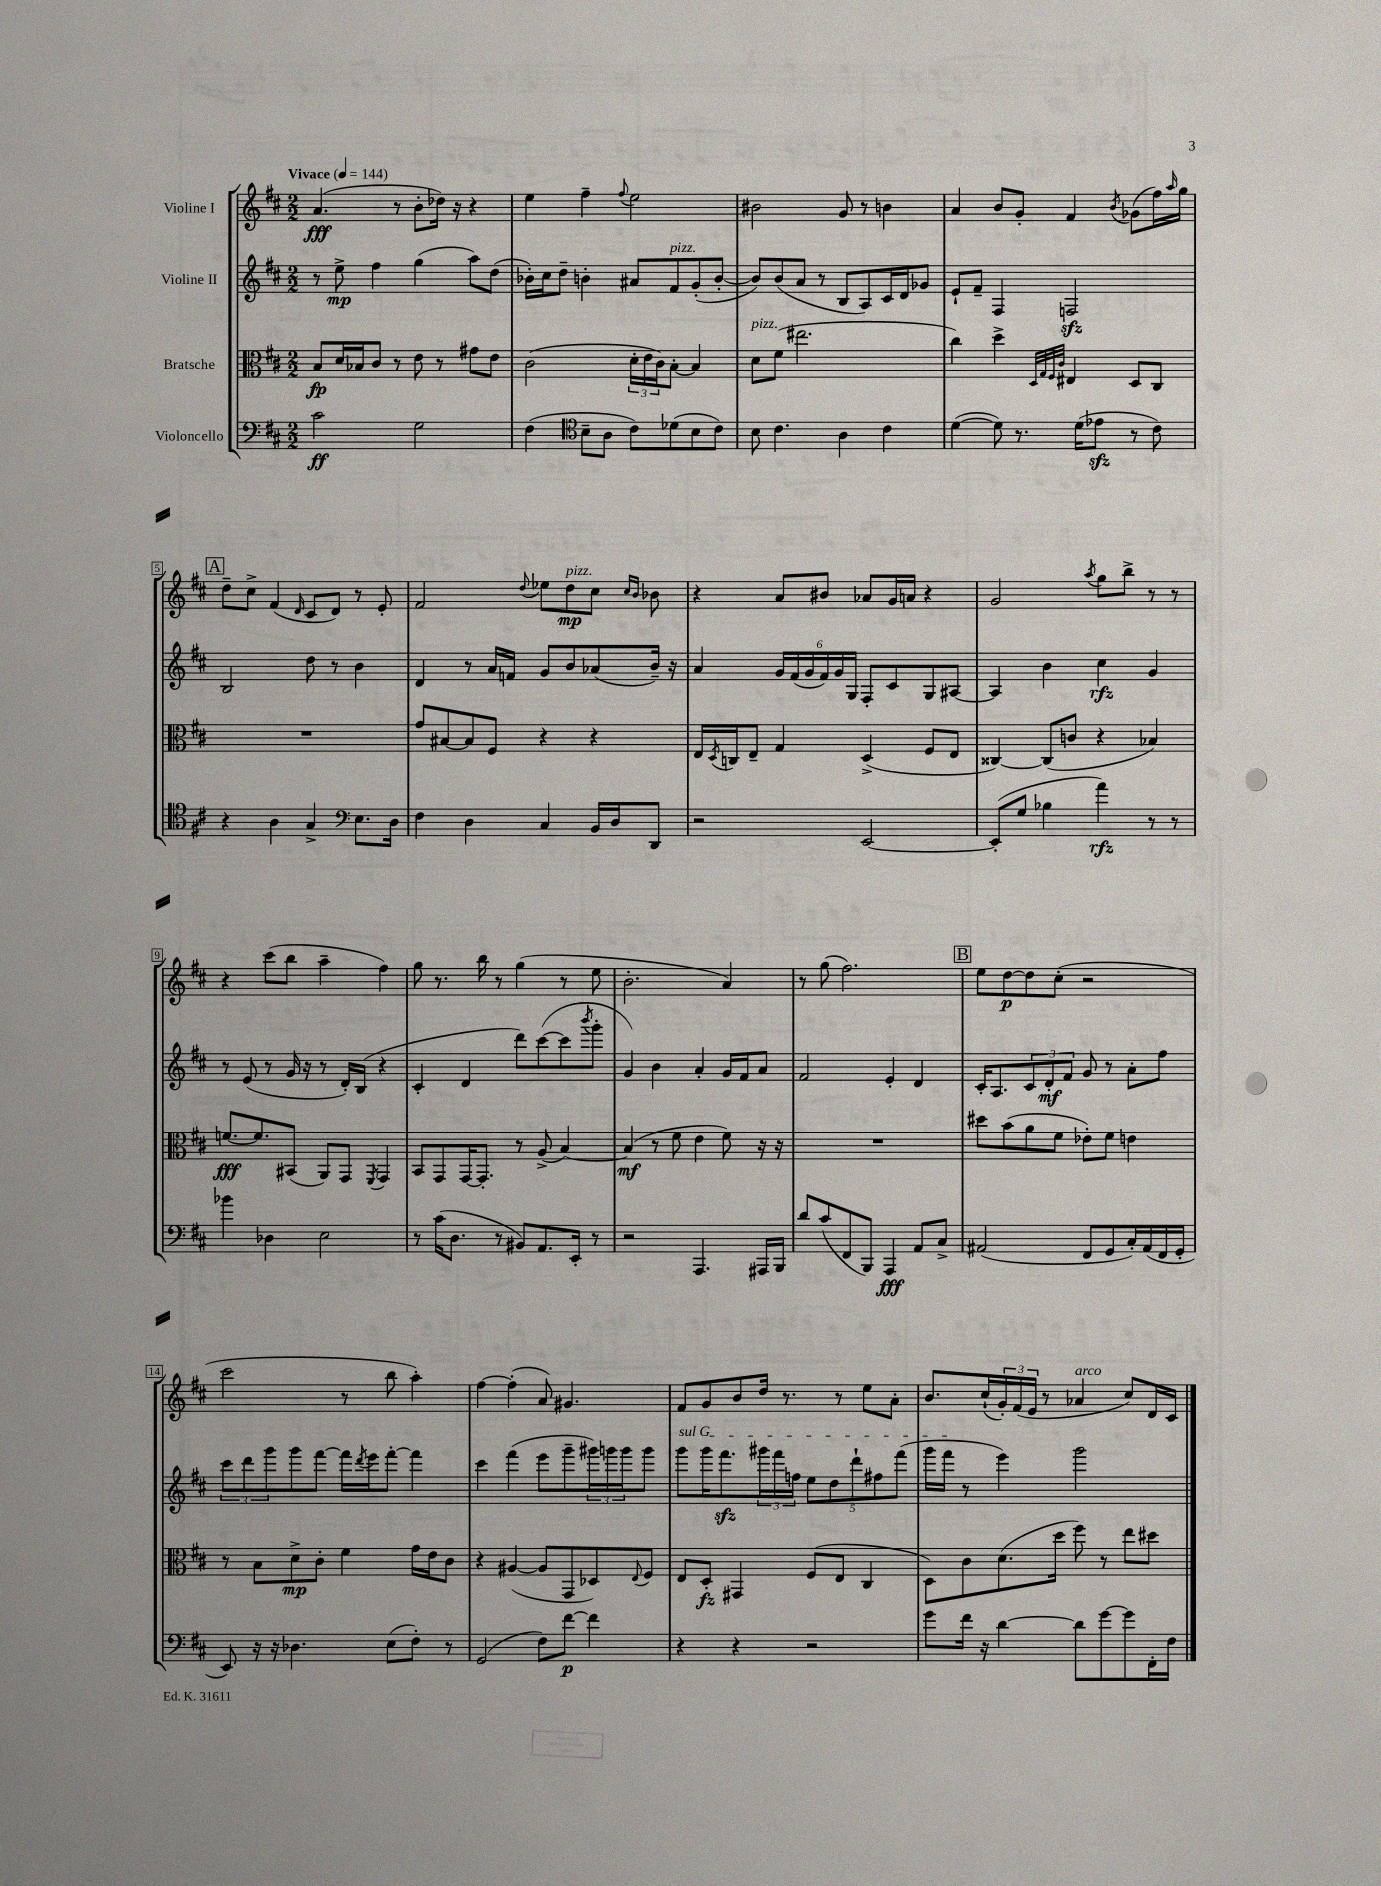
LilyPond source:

<<
\new StaffGroup <<
\new Staff = "s0" \with { instrumentName = "Violine I" } {
    \clef treble \key d \major \numericTimeSignature \time 2/2 \tempo "Vivace" 4 = 144
    a'4.\fff( r8 b'8-. des''16) r16 r4 |
    e''4 fis''4-- \appoggiatura { fis''8 } e''2 |
    bis'2 g'8 r8 b'4 |
    a'4 b'8 g'8-. fis'4 \acciaccatura { b'8 } ges'8( fis''16) \grace { a''16 } g''16 |
    \mark \markup { \box "A" } d''8-- cis''8-> fis'4( \grace { d'16 } cis'8 d'8) r8 e'8-. |
    fis'2 \appoggiatura { d''8 } ees''8 d''8\mp^\markup { \italic "pizz." } cis''8 \grace { cis''16 b'16 } bes'8 |
    r4 a'8 bis'8 aes'8 g'16 a'16 r4 |
    g'2 \acciaccatura { a''8 } g''8 b''8-> r8 r8 |
    r4 cis'''8( b''8 a''4-- fis''4) |
    g''8 r8. b''16 r8 g''4( r8 e''8 |
    b'2.-. a'4) |
    r8 g''8( fis''2.) |
    \mark \markup { \box "B" } e''8 d''8~\p d''8 cis''8-.( r2 |
    cis'''2 r8 b''8 a''4-.) |
    fis''4~ fis''4-.( a'8) gis'4. |
    fis'8 g'8 b'8 d''16 r8. r8 e''8 a'8-. |
    b'8. cis''16-!( \tuplet 3/2 { g'16-.) fis'16( e'16 } r8 aes'4^\markup { \italic "arco" } cis''8) d'16 cis'16 \bar "|." |
}
\new Staff = "s1" \with { instrumentName = "Violine II" } {
    \clef treble \key d \major \numericTimeSignature \time 2/2
    r8 e''8->\mp fis''4 g''4( a''8) d''8( |
    bes'16-.) cis''16 d''8-- b'4-. ais'8 fis'8^\markup { \italic "pizz." } g'8-.( b'8~-. |
    b'8) b'8( a'8 r8 b8 a8) cis'16 d'16 ges'8 |
    e'8-! fis'8-- fis4 f2\sfz |
    \mark \markup { \box "A" } b2 d''8 r8 b'4 |
    d'4 r8 a'16 f'16 g'8 b'8 aes'8( b'16--) r16 |
    a'4 \tuplet 6/4 { g'16 fis'16( g'16 fis'16) g'16 g16 } fis8-. cis'8 g8 ais8~ |
    ais4 b'4 cis''4\rfz g'4 |
    r8 e'8( r8 g'16 r16 r8 d'16-.) b16( r4 |
    cis'4-. d'4 d'''8) cis'''8~( cis'''8 \acciaccatura { b'''8 } g'''8-. |
    g'4) b'4 a'4-. g'16 fis'16 a'8 |
    fis'2 e'4-. d'4 |
    \mark \markup { \box "B" } cis'16-. a8. \tuplet 3/2 { cis'8 d'8-.\mf fis'8 } g'8 r8 a'8-. fis''8 |
    \tuplet 3/2 { cis'''8 d'''8 g'''8 } g'''8 fis'''8~ fis'''16 \acciaccatura { d'''8 } e'''16 fis'''8~-. fis'''4 |
    cis'''4 fis'''4( e'''8 g'''8-- \tuplet 3/2 { gis'''16) g'''16 g'''16 } g'''8 |
    \once \override TextSpanner.bound-details.left.text = \markup { \italic "sul G" } g'''8\startTextSpan g'''16 fis'''8.\sfz \tuplet 3/2 { gis'''16 fis'''16 f''16 } \tuplet 5/4 { e''8 d''8 d'''8-! fis''8 fis'''8( } |
    g'''16 fis'''16\stopTextSpan r8 e'''4) g'''2 \bar "|." |
}
\new Staff = "s2" \with { instrumentName = "Bratsche" } {
    \clef alto \key d \major \numericTimeSignature \time 2/2
    b8\fp d'16 bes16 cis'8 r8 e'8 r8 gis'8 e'8 |
    cis'2( \tuplet 3/2 { d'16-. e'16 cis'16) } b8~-. b4 |
    d'8^\markup { \italic "pizz." } fis'8( eis''2. |
    cis''4) d''4-> \grace { d32 g32 fis32 cis'32 } eis4 d8 cis8 |
    \mark \markup { \box "A" } R1 |
    g'8 bis8~ bis8 fis8 r4 r4 |
    e16 \acciaccatura { d8 } c16 e8-- g4 d4->( fis8 e8 |
    cisis4~) cisis8( c'8 r4 bes4) |
    f'8.~\fff f'8. bis,8( a,8) g,8 \acciaccatura { fis,8 } g,4 |
    b,8 g,8 g,16~ g,8.-. r8 a8->( b4~) |
    b4\mf( r8 fis'8 e'4 fis'8) r16 r16 |
    R1 |
    \mark \markup { \box "B" } dis''8 b'8( a'8 fis'8 ees'8-.) fis'8 e'4 |
    r8 b8 d'8->\mp cis'8-. fis'4 g'16 e'16 cis'8 |
    r4 ais4~( ais8 g,8 des8) \appoggiatura { e8 } fis8 |
    e8 d8-.\fz gis,4 fis8( e8 cis4 |
    d8) cis'8 d'8.( d''16 fis''8) r8 e''8 dis''8 \bar "|." |
}
\new Staff = "s3" \with { instrumentName = "Violoncello" } {
    \clef bass \key d \major \numericTimeSignature \time 2/2
    cis'2\ff g2 |
    fis4( \clef tenor b8-- a8 cis'8) des'8( b8 cis'8) |
    b8 cis'4. a4 cis'4 |
    d'4~( d'8) r8. d'16( ees'8\sfz r8 cis'8) |
    \mark \markup { \box "A" } r4 a4 g4-> \clef bass e8. d16 |
    fis4 d4 cis4 b,16 d16 d,8 |
    r2 e,2~ |
    e,8-.( g8 bes4 a'4\rfz) r8 r8 |
    bes'4 des4 e2 |
    r8 cis'16( d8. r8 bis,8) a,8. e,16-. r8 |
    r2 a,,4. ais,,16 b,,16 |
    d'8 cis'8( fis,8 b,,8) a,,4\fff a,8 cis8-> |
    \mark \markup { \box "B" } ais,2( fis,8 g,8 cis16-.) ais,16( fis,16 g,16-. |
    e,8) r16 r16 des4. e8( fis8-.) r8 |
    g,2( fis8) fis'8~\p fis'4 |
    r4 r4 r2 |
    g'8 fis'16 r16 d'4~ d'8 g'8~ g'8 fis,16-. fis16 \bar "|." |
}
>>
>>
\layout { \context { \Score \override BarNumber.stencil = #(make-stencil-boxer 0.1 0.3 ly:text-interface::print) } }
